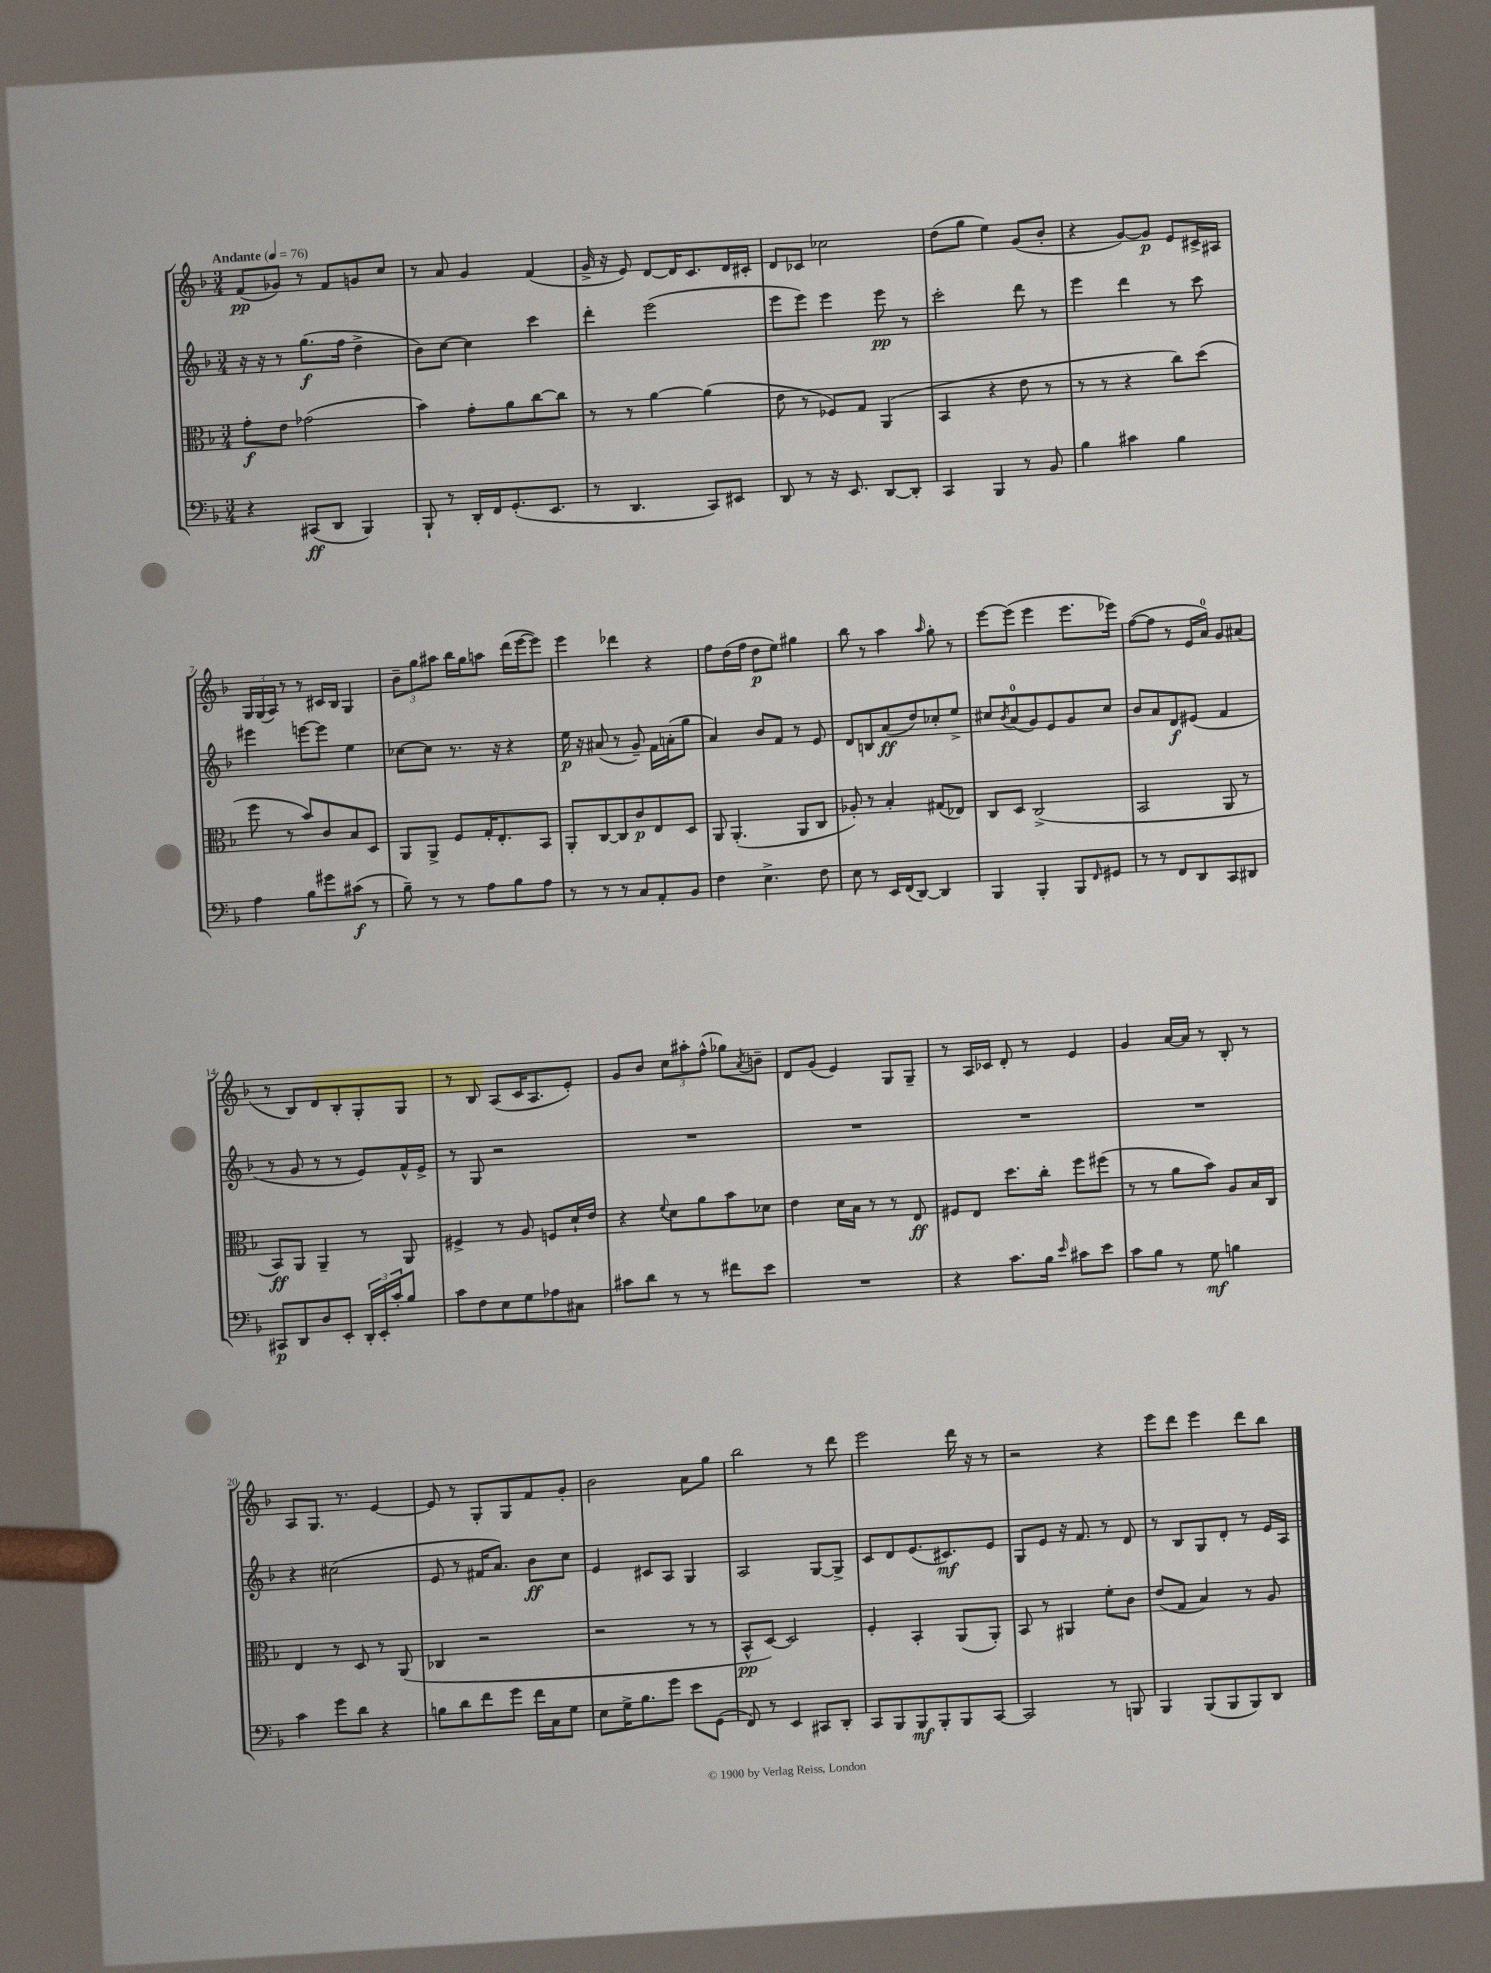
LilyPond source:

<<
\new StaffGroup <<
\new Staff = "s0" {
    \clef treble \key f \major \numericTimeSignature \time 3/4 \tempo "Andante" 4 = 76
    f'8\pp( ges'8) r8 f'8 g'8 c''8 |
    r8 a'8 g'4 f'4( |
    g'16-> r16 e'8) d'8~ d'16 c'8. d'16 cis'16-. |
    d'8 ces'8 ces''2 |
    d''8( g''8 e''4) g'8( bes'8-. |
    r4 g'8~) g'8\p e'8 cis'16-> ais16 |
    \tuplet 3/2 { g16 g16( a16) } r8 r8 cis'16 bes16 g4 |
    \tuplet 3/2 { bes'8-- g''8 ais''8 } bes''16 g''16 a''8 d'''16( e'''16~ e'''8) |
    e'''4 des'''4 r4 |
    f''8 d''16( f''16 d''8\p e''8) gis''4 |
    bes''8 r8 a''4 \grace { a''16 } g''8-. r8 |
    e'''8~ e'''8( e'''4 e'''8. ees'''16) |
    f''8~( f''8 r8 e'16 a'16-0) g'8 ais'8( |
    r8 bes8) d'8 bes8-. g8-. g8 |
    r8 bes8 a8( c'16 a8. e'8-.) |
    g'8 bes'8 \tuplet 3/2 { c''8 ais''8-. f''8-^( } ges''8) \acciaccatura { a'8 } b'8-- |
    d'8 g'8( e'4) g8 g8-- |
    r8 a16 ces'16 d'8-. r8 e'4 |
    g'4 a'16~ a'16 r8 bes8-. r8 |
    a8 g8. r8. e'4~ |
    e'8 r8 g8-. g8 f'8 g'8-. |
    bes'2 a'8 g''8 |
    bes''2 r8 d'''8 |
    e'''2 d'''16 r16 r8 |
    r2 r4 |
    e'''8 d'''8 e'''4 d'''8 bes''8 \bar "|." |
}
\new Staff = "s1" {
    \clef treble \key f \major \numericTimeSignature \time 3/4
    r16 r16 r8 g''8.\f( f''16 d''4-> |
    bes'8) c''8~ c''4 c'''4 |
    d'''4-. e'''2( |
    e'''8 e'''8) e'''4 e'''8\pp r8 |
    c'''2-. d'''8 r8 |
    e'''4 d'''4 r8 c'''8 |
    eis'''4 e'''8~ e'''8 e''4 |
    ces''8~ ces''8 r8. r16 r4 |
    e''16\p r16 ais'8( r8 g'8--) f'16 a'16-.( g''8 |
    a'4) bes'8 f'8 r8 e'8 |
    d'8 b8 a'8\ff( d''8) ces''8-. e''8-> |
    cis''8 \acciaccatura { bes'8 } a'8-0( g'8) e'8 g'8 cis''8 |
    bes'8 a'8 d'8\f eis'8( f'4 |
    r8 g'8 r8 r8 e'8) f'16-^ e'16-> |
    r8 g8 r2 |
    R2. |
    R2. |
    R2. |
    R2. |
    r4 cis''2( |
    e'8 r8 fis'16 a'8.) bes'8\ff c''8 |
    e'4 cis'8 a8 g4 |
    a2 g8~ g8-> |
    c'8 d'8 e'8.( cis'8.\mf) e'8 |
    g8 e'8 r16 f'8. r8 d'8 |
    r8 bes8 g8 d'8-. r8 e'16 a16 \bar "|." |
}
\new Staff = "s2" {
    \clef alto \key f \major \numericTimeSignature \time 3/4
    g'8-.\f e'8 ges'2( |
    bes'4) g'8-. a'8 c''8~ c''8 |
    r8 r8 a'4~ a'4( |
    e'8 r8 fes8) g8 a,4( |
    bes,4 r4 e'8 r8 |
    r8 r8 r4 c''8) d''8( |
    f''8 r8 bes'8) c'8 bes8 d8 |
    a,8 a,8-> f8 g16-. e8.-. bes,8 |
    a,8-. c8~ c8 c'8\p e8 d8 |
    a,8 a,4.-.( a,8 c8 |
    aes8-.) r8 bes4-. gis8( ees8) |
    c8 d8 c2->( |
    bes,2 a,8 r8 |
    bes,8\ff) a,8 a,4-- r8 a,8 |
    fis4-> r8 a8 f8 d'16-! e'16 |
    r4 \appoggiatura { f'8 } d'8 a'8 bes'8 des'8 |
    e'4 d'16 bes16 r8 r8 e8\ff |
    fis8 e8 d''8. c''16-. f''8 fis''8( |
    r8 r8 a'8 bes'8) a8 bes16 c16 |
    e4 r8 d8 r8 a,8( |
    ces4 r2 |
    r2 r8 r8 |
    bes,8-^\pp d8~) d2 |
    f4-. bes,4-. a,8( a,8-.) |
    bes,8 r8 ais,4 f'8-. c'8 |
    e'8( g8 bes4) r8 a8 \bar "|." |
}
\new Staff = "s3" {
    \clef bass \key f \major \numericTimeSignature \time 3/4
    r4 cis,8\ff( d,8 bes,,4) |
    bes,,8-! r8 d,16-. f,16 g,8.-.( e,8. |
    r8 d,4. c,8) eis,8 |
    d,8 r8 r16 e,8. d,8~ d,8-. |
    c,4 bes,,4 r8 bes,8 |
    bes4 cis'4 bes4 |
    a4 bes8 gis'8 cis'8\f( r8 |
    bes8--) r8 r8 a8 bes8 a8 |
    r8 r8 r8 c8 a,8-. bes,8 |
    f4 e4.-> f8 |
    e8 r8 e,16 f,16( d,8~) d,4 |
    bes,,4 bes,,4-. bes,,8 \grace { f,16 } gis,8 |
    r8 r8 f,8 d,8 c,8 dis,8 |
    cis,8\p d,8 d8 e,8-. \tuplet 3/2 { d,16-. e,16-. c'16-. } bes8 |
    c'8 f8 e8 g8 aes8 cis8 |
    cis'8 d'8 r8 r8 fis'8 e'8 |
    R2. |
    r4 c'8. bes16 \grace { e'16 } cis'8 e'8 |
    c'8 bes8 r8 g8\mf b4 |
    c'4 g'8 d'8 r4 |
    b8 d'8 f'8 g'8 f'16 c16 g8 |
    e8 g16-> bes8. g'8 e'8 g,8( |
    f,8) r8 e,4 cis,8 d,8-. |
    c,8 bes,,8 bes,,8\mf bes,,8-. bes,,8 c,8~ |
    c,2 r8 b,,8 |
    bes,,4 bes,,8( bes,,8 bes,,8) d,8 \bar "|." |
}
>>
>>
